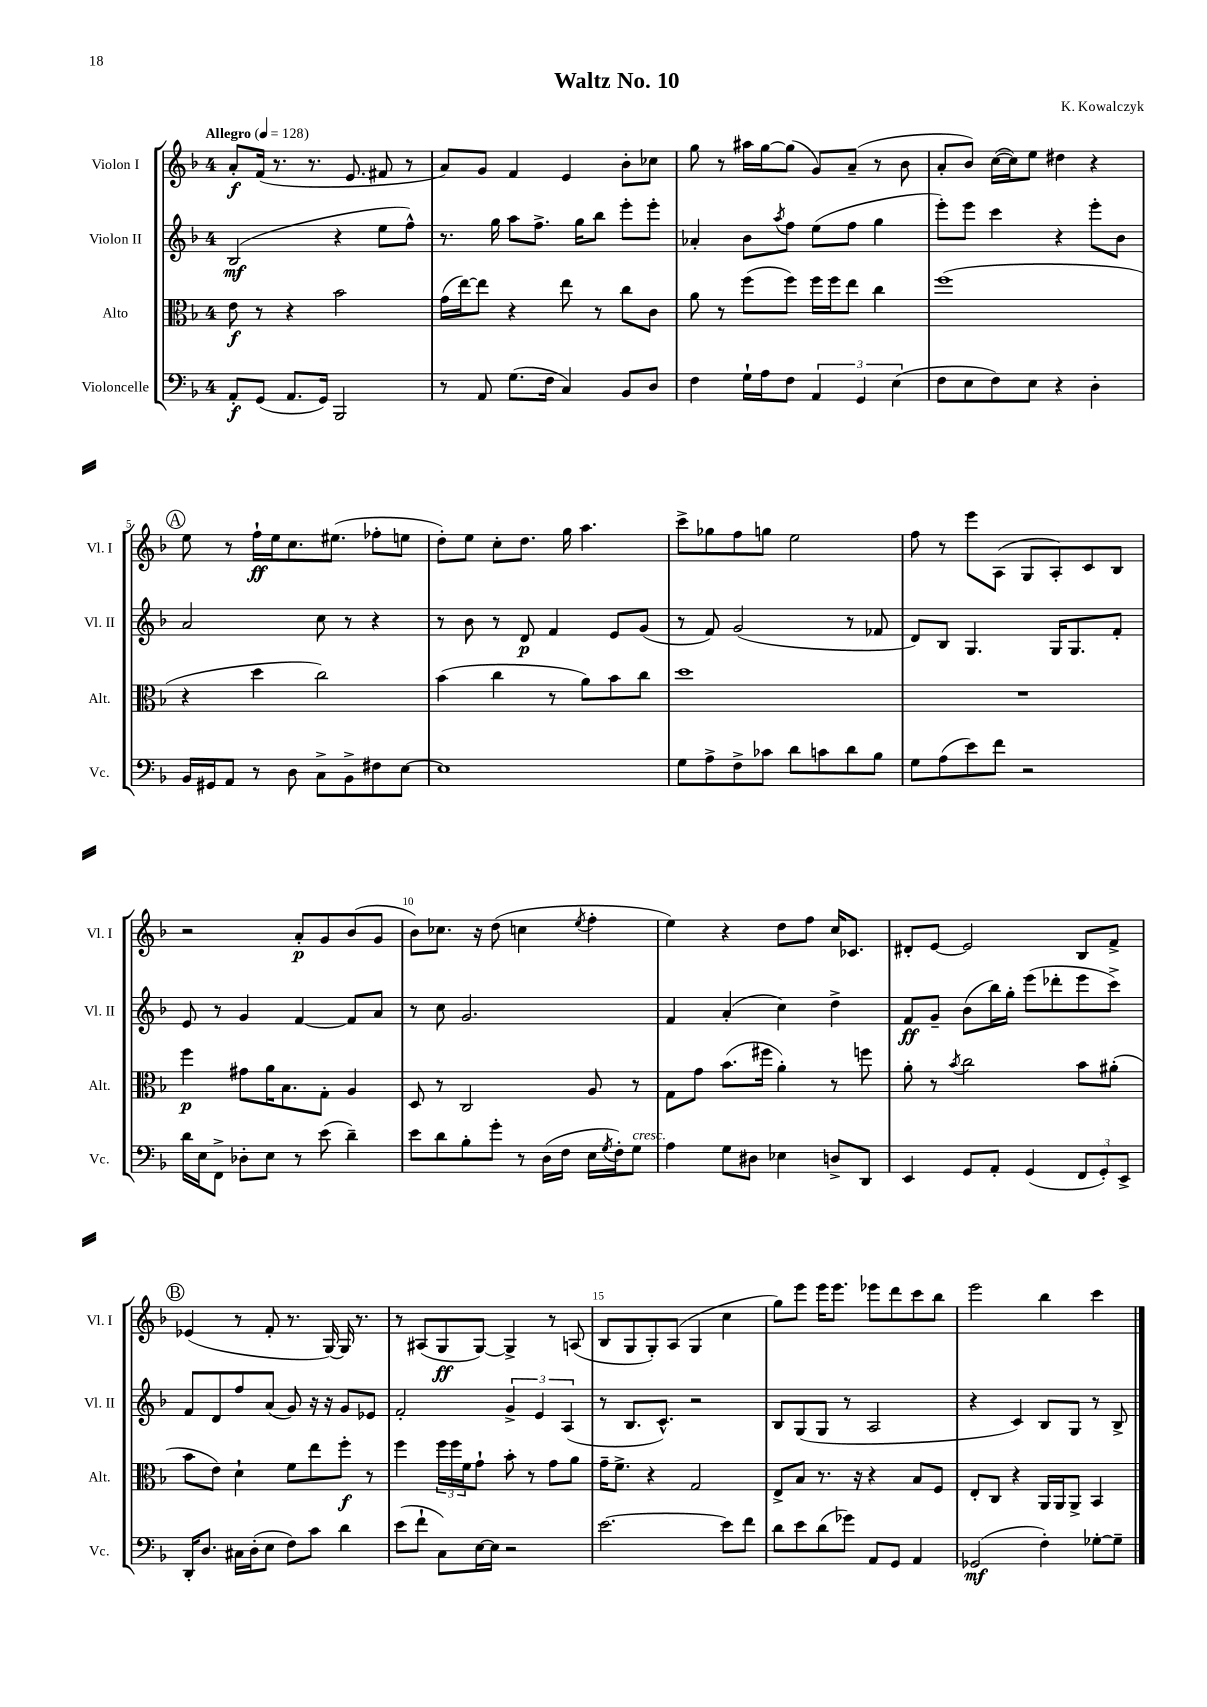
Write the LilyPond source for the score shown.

\header { title = "Waltz No. 10" composer = "K. Kowalczyk" }
<<
\new StaffGroup <<
\new Staff = "s0" \with { instrumentName = "Violon I" shortInstrumentName = "Vl. I" } {
    \clef treble \key f \major \once \override Staff.TimeSignature.style = #'single-digit \time 4/4 \tempo "Allegro" 4 = 128
    a'8-.\f f'16( r8. r8. e'8. fis'8 r8 |
    a'8) g'8 f'4 e'4 bes'8-. ces''8 |
    g''8 r8 ais''16 g''16~ g''8( g'8) a'8--( r8 bes'8 |
    a'8-. bes'8) c''16~( c''16) e''8 dis''4 r4 |
    \mark \markup { \circle "A" } e''8 r8 f''16-!\ff e''16 c''8. eis''8.( fes''8-. e''8 |
    d''8-.) e''8 c''8-. d''8. g''16 a''4. |
    c'''8-> ges''8 f''8 g''8 e''2 |
    f''8 r8 e'''8 a8( g8 a8-.) c'8 bes8 |
    r2 a'8-.\p g'8 bes'8( g'8 |
    bes'8) ces''8. r16 d''8( c''4 \acciaccatura { e''8 } f''4-. |
    e''4) r4 d''8 f''8 c''16 ces'8. |
    dis'8-. e'8~ e'2 bes8 f'8-> |
    \mark \markup { \circle "B" } ees'4( r8 f'8-. r8. g16~) g16 r8. |
    r8 ais8( g8\ff g8~) g4-> r8 a8( |
    bes8 g8 g8-.) a8( g4 c''4 |
    g''8) e'''8 e'''16 e'''8. ees'''8 d'''8 c'''8 bes''8 |
    e'''2 bes''4 c'''4 \bar "|." |
}
\new Staff = "s1" \with { instrumentName = "Violon II" shortInstrumentName = "Vl. II" } {
    \clef treble \key f \major \once \override Staff.TimeSignature.style = #'single-digit \time 4/4
    bes2\mf( r4 e''8 f''8-^) |
    r8. g''16 a''8 f''8.-> g''16 bes''8 e'''8-. e'''8-. |
    aes'4-. bes'8 \acciaccatura { a''8 } f''8 e''8( f''8 g''4 |
    e'''8-.) e'''8 c'''4 r4 e'''8-. bes'8 |
    \mark \markup { \circle "A" } a'2 c''8 r8 r4 |
    r8 bes'8 r8 d'8\p f'4 e'8 g'8( |
    r8 f'8) g'2( r8 fes'8 |
    d'8) bes8 g4. g16 g8. f'8-. |
    e'8 r8 g'4 f'4~ f'8 a'8 |
    r8 c''8 g'2. |
    f'4 a'4-.( c''4) d''4-> |
    f'8\ff g'8-- bes'8( bes''16) g''16-. e'''8( des'''8-. e'''8 c'''8->) |
    \mark \markup { \circle "B" } f'8 d'8 f''8 a'8( g'8) r16 r16 g'8 ees'8 |
    f'2-. \tuplet 3/2 { g'4-> e'4 a4( } |
    r8 bes8. c'8.-^) r2 |
    bes8 g8( g8 r8 a2 |
    r4 c'4) bes8 g8 r8 bes8-> \bar "|." |
}
\new Staff = "s2" \with { instrumentName = "Alto" shortInstrumentName = "Alt." } {
    \clef alto \key f \major \once \override Staff.TimeSignature.style = #'single-digit \time 4/4
    e'8\f r8 r4 bes'2 |
    g'16( e''16~) e''8 r4 e''8 r8 c''8 c'8 |
    a'8 r8 f''8( f''8) f''16 f''16 e''8 c''4 |
    f''1( |
    \mark \markup { \circle "A" } r4 d''4 c''2) |
    bes'4( c''4 r8 a'8) bes'8 c''8 |
    d''1 |
    R1 |
    f''4\p gis'8 a'16 bes8. g8-. a4 |
    d8 r8 c2 a8 r8 |
    g8 g'8 bes'8.( fis''16 a'4-.) r8 f''8 |
    a'8-. r8 \acciaccatura { bes'8 } c''2 bes'8 ais'8-.( |
    \mark \markup { \circle "B" } bes'8 e'8) d'4-! f'8 e''8 f''8-.\f r8 |
    f''4 \tuplet 3/2 { f''16 f''16 f'16 } g'8-! bes'8-. r8 g'8 a'8 |
    g'16-- f'8.-> r4 g2 |
    e8-> bes8 r8. r16 r4 bes8 f8 |
    e8-. c8 r4 a,16 a,16 a,8-> bes,4 \bar "|." |
}
\new Staff = "s3" \with { instrumentName = "Violoncelle" shortInstrumentName = "Vc." } {
    \clef bass \key f \major \once \override Staff.TimeSignature.style = #'single-digit \time 4/4
    a,8-.\f g,8( a,8. g,16) bes,,2 |
    r8 a,8 g8.( f16 c4) bes,8 d8 |
    f4 g16-! a16 f8 \tuplet 3/2 { a,4 g,4 e4( } |
    f8 e8 f8) e8 r4 d4-. |
    \mark \markup { \circle "A" } bes,16 gis,16 a,8 r8 d8 c8-> bes,8-> fis8 e8~ |
    e1 |
    g8 a8-> f8-> ces'8 d'8 c'8 d'8 bes8 |
    g8 a8( e'8) f'8 r2 |
    d'16 e16 f,8-> des8-. e8 r8 e'8( d'4--) |
    e'8 d'8 bes8-. g'8-. r8 d16( f16 e16 \acciaccatura { g8 } f16-.) g8^\markup { \italic "cresc." } |
    a4 g8 dis8 ees4 d8-> d,8 |
    e,4 g,8 a,8-. g,4( \tuplet 3/2 { f,8 g,8-.) e,8-> } |
    \mark \markup { \circle "B" } d,16-. d8. cis16 d16-.( e8 f8) c'8 d'4 |
    e'8( f'8-! c8) e16~ e16 r2 |
    e'2.~ e'8 f'8 |
    d'8 e'8 d'8( ges'8) a,8 g,8 a,4 |
    ges,2\mf( f4-.) ges8~-. ges8-- \bar "|." |
}
>>
>>
\layout { \context { \Score \override BarNumber.break-visibility = ##(#f #t #t) barNumberVisibility = #(every-nth-bar-number-visible 5) } }
